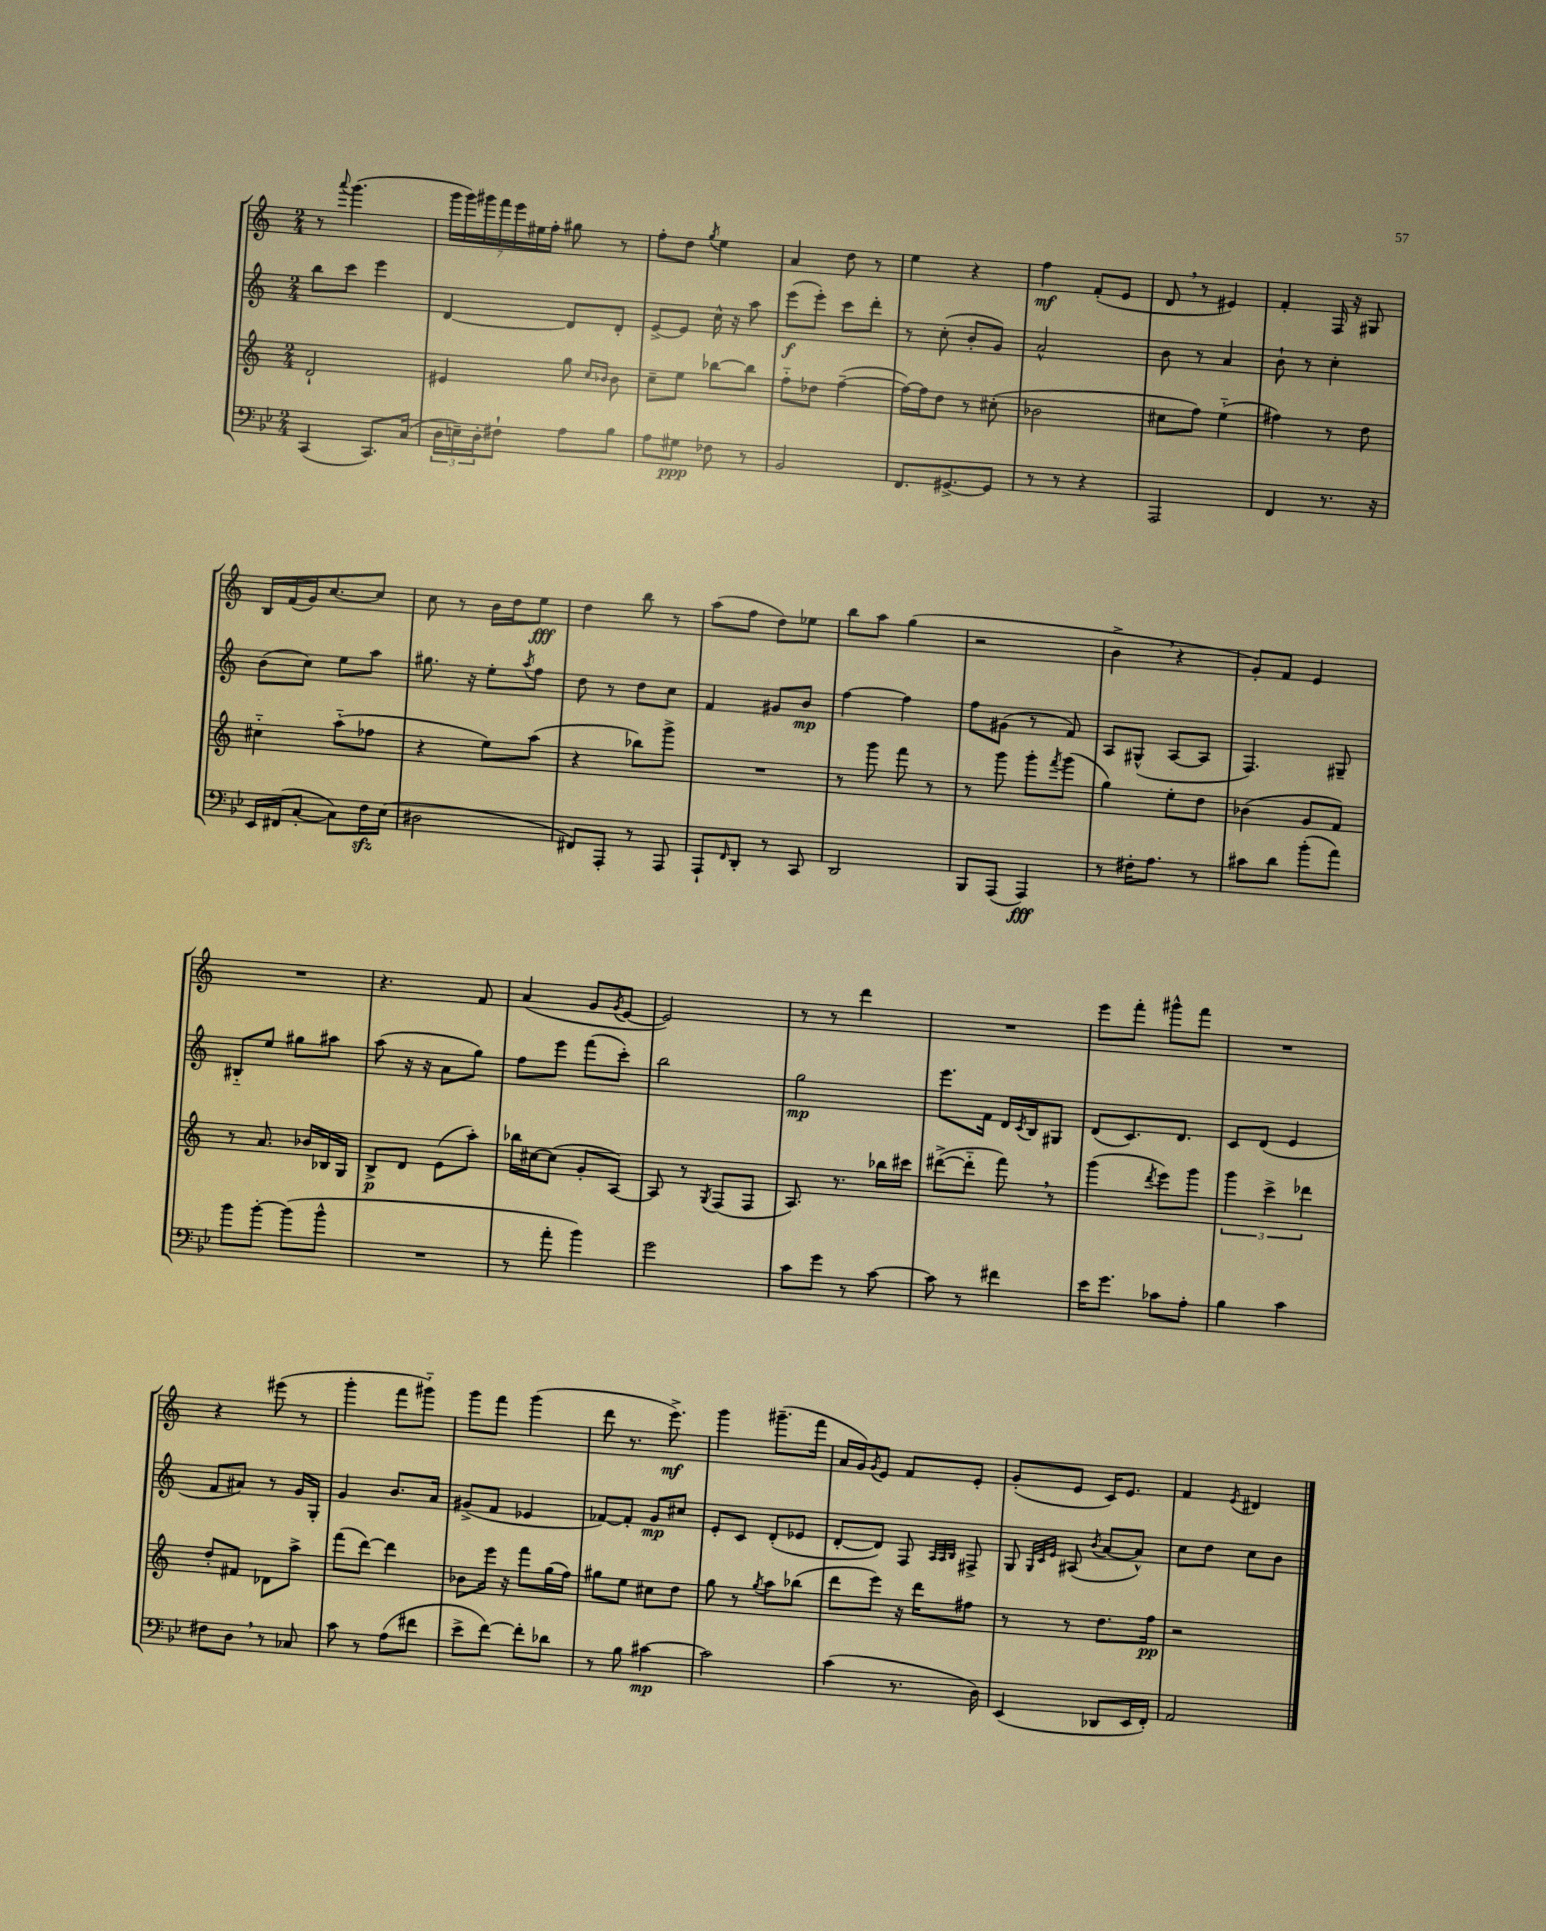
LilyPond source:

<<
\new StaffGroup <<
\new Staff = "s0" {
    \clef treble \key c \major \numericTimeSignature \time 2/4
    r8 \appoggiatura { a'''8 } g'''4.( |
    \tuplet 7/4 { g'''16 g'''16) gis'''16 f'''16 e'''16 eis''16 f''16-. } gis''8 r8 |
    f''8-. d''8 \acciaccatura { g''8 } e''4 |
    a'4 d''8 r8 |
    e''4 r4 |
    f''4\mf f'8-.( e'8 |
    d'8 \breathe r8 eis'4) |
    f'4-. f16 r16 gis8 |
    b16 f'16( g'16) c''8.~ c''8 |
    c''8 r8 b'16 d''16 e''8\fff |
    d''4 b''8 r8 |
    a''8( f''8 d''8) ees''8 |
    b''8 a''8 g''4( |
    r2 |
    b'4-> \breathe r4 |
    g'8-.) f'8 e'4 |
    R2 |
    r4. f'8 |
    a'4( g'8 \acciaccatura { g'8 } e'8~ |
    e'2) |
    r8 r8 d'''4 |
    R2 |
    e'''8 f'''8-. gis'''8-^ f'''8 |
    R2 |
    r4 eis'''8( r8 |
    g'''4-. f'''8 gis'''8-_) |
    g'''8 f'''8 g'''4( |
    d'''8 r8. e'''8.->\mf) |
    g'''4 gis'''8.--( f'''16 |
    a'16 g'16) \acciaccatura { g'8 } e'8 f'8 e'8-. |
    g'8-.( e'8 c'16) e'8. |
    f'4 \acciaccatura { e'8 } dis'4 \bar "|." |
}
\new Staff = "s1" {
    \clef treble \key c \major \numericTimeSignature \time 2/4
    b''8 c'''8 e'''4 |
    d'4~ d'8 d'8-. |
    e'8~-> e'8 c''16-^ r16 a''8 |
    e'''8\f( e'''8-.) c'''8 d'''8-. |
    r8 c''8-.( b'8-. g'8) |
    a'2-^ |
    b'8 r8 a'4 |
    b'8-! r8 c''4-. |
    b'8( c''8) e''8 a''8 |
    gis''8. r16 e''8-. \acciaccatura { a''8 } f''8 |
    d''8 r8 d''8 c''8 |
    f'4 gis'8 b'8\mp |
    f''4~ f''4 |
    f''8 gis'8( r8 f'8) |
    a8 gis8-^( a8~ a8 |
    f4.) gis8-- |
    bis8-_ e''8 gis''8 ais''8 |
    a''8( r16 r16 a'8 g''8) |
    f''8 e'''8 f'''8( c'''8-.) |
    b''2 |
    g''2\mp |
    e'''8. f'16 d'16 \acciaccatura { c'8 } b16 gis8 |
    d'8( c'8.) d'8. |
    c'8 d'8( e'4 |
    f'8 ais'8) r8 g'16 g16-. |
    g'4 b'8. a'16 |
    gis'8->( f'8 ees'4 |
    fes'8~) fes'8-. g'8\mp cis''8 |
    e'8-. c'8 d'8-.( ees'8 |
    d'8~-. d'8) f8 \grace { a32 a32 b32 } fis8-> |
    g8 \grace { g32 c'32 e'32 } ais8( \acciaccatura { b'8 } a'8~ a'8-^) |
    c''8 d''8 c''8 b'8 \bar "|." |
}
\new Staff = "s2" {
    \clef treble \key c \major \numericTimeSignature \time 2/4
    d'2-! |
    eis'4 g''8 \grace { c''16 bes'16 } bes'8 |
    c''8-- e''8 bes''8~ bes''8 |
    f''8-_ des''8 f''4~--( |
    f''16~) f''16 d''8 r8 cis''8-.( |
    bes'2 |
    cis''8 f''8) e''4-_( |
    fis''4) r8 d''8 |
    cis''4-_ a''8-_( fes''8 |
    r4 e''8) a''8( |
    r4 bes''8) g'''8-> |
    R2 |
    r8 g'''8 f'''8 r8 |
    r8 g'''8 g'''8-. \acciaccatura { f'''8 } g'''8( |
    g''4) e''8-. d''8 |
    bes'4( g'8 f'8) |
    r8 a'8. bes'16 bes16 g16 |
    b8->\p d'8 e'8( a''8-.) |
    bes''16 cis''16~ cis''8( g'8-. a8~) |
    a8 r8 \acciaccatura { g8 } f8( f8 |
    a8.) r8. bes''16 cis'''16 |
    dis'''8~->( dis'''8-_ f'''8) \breathe r8 |
    g'''4( \acciaccatura { d'''8 } e'''8) g'''8 |
    \tuplet 3/2 { g'''4 c'''4-> des'''4 } |
    d''8-. fis'8 des'8 a''8-> |
    f'''8( d'''8~) d'''4 |
    bes'8 e'''16 r16 f'''8 g''16( f''16) |
    gis''8 e''8 cis''8 d''8 |
    g''8 r8 \acciaccatura { g''8 } a''8 bes''8( |
    d'''8 e'''8) r16 d'''16 fis''8 |
    r8 r8 d''8. f''16\pp |
    r2 \bar "|." |
}
\new Staff = "s3" {
    \clef bass \key bes \major \numericTimeSignature \time 2/4
    c,4( c,8.) c16( |
    \tuplet 3/2 { d16 e16--) d16-. } fis8-! a8 bes8 |
    a8 gis8\ppp fes8 r8 |
    bes,2 |
    f,8. gis,8.~-> gis,8 |
    r8 r8 r4 |
    a,,2 |
    f,4 r8. r16 |
    ees,16 fis,16( c8~-. c8) f16\sfz ees16( |
    dis2 |
    fis,8) a,,8-. r8 a,,8 |
    a,,8-! \grace { f,16 } d,8-. r8 c,8 |
    d,2 |
    bes,,8 a,,8( a,,4\fff) |
    r8 fis16-. a8. r8 |
    cis'8 d'8 bes'8-.( a'8) |
    bes'8 bes'8~-. bes'8( bes'8-^ |
    R2 |
    r8 a'8-. bes'4) |
    g'2 |
    c'8 g'8 r8 c'8~ |
    c'8 r8 fis'4 |
    ees'16 g'8. ces'8 a8-. |
    bes4 c'4 |
    fis8 d8 \breathe r8 ces8 |
    c'8 r8 a8( fis'8 |
    ees'8-> f'8~) f'8-. des'8 |
    r8 bes8 cis'4~\mp |
    cis'2 |
    c'4( r8. d16) |
    ees,4( des,8 ees,16 f,16-.) |
    a,2 \bar "|." |
}
>>
>>
\layout { \context { \Score \remove "Bar_number_engraver" } }
